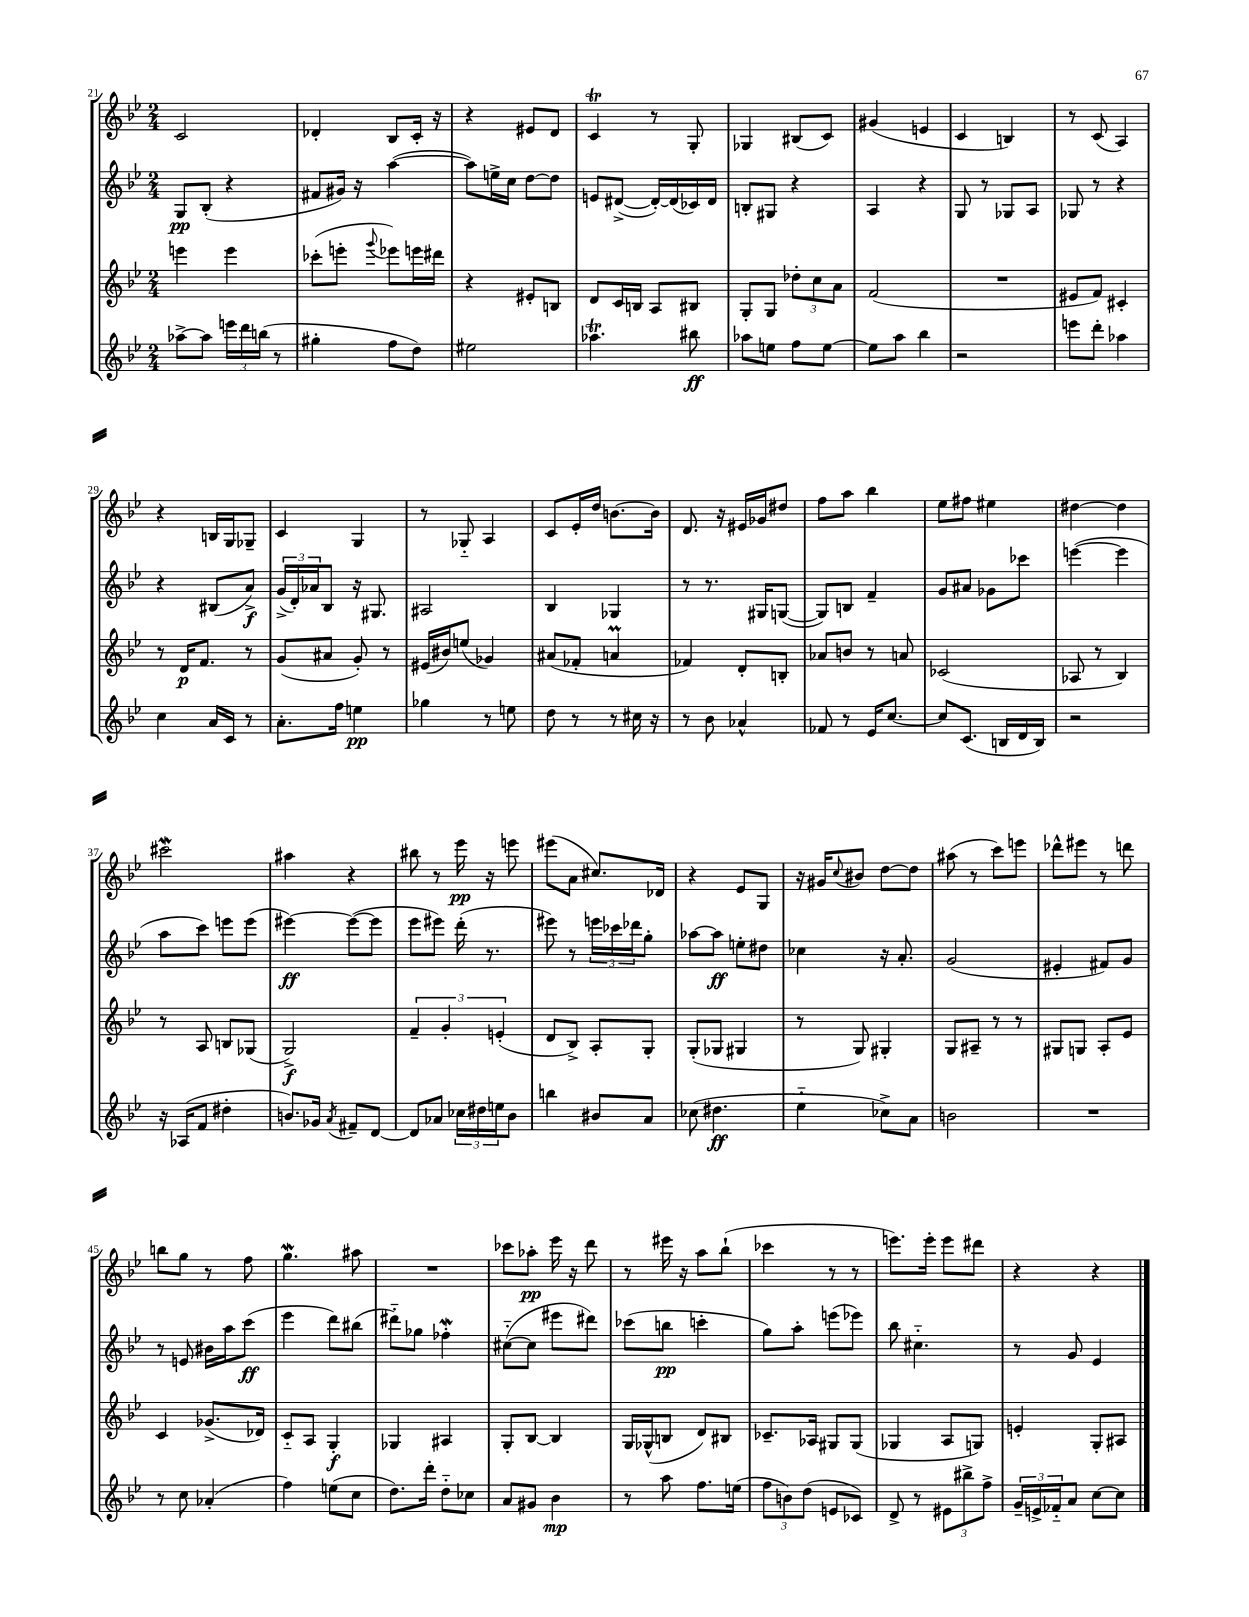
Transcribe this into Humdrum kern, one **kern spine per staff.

**kern	**kern	**kern	**kern
*staff4	*staff3	*staff2	*staff1
*clefG2	*clefG2	*clefG2	*clefG2
*k[b-e-]	*k[b-e-]	*k[b-e-]	*k[b-e-]
*M2/4	*M2/4	*M2/4	*M2/4
[8aa-^	4eee	8G	2c
8aa-]	.	(8B-'	.
24eee	4eee	4r	.
24ddd	.	.	.
(24bb	.	.	.
8r	.	.	.
=	=	=	=
4gg#'	(8ccc-'	8f#	4d-'
.	8eee'	16g#)	.
.	.	16r	.
.	8qqggg	.	.
8ff	8eee-)	([4aa	8B-
8dd)	16eee	.	16c'
.	16ddd#	.	16r
=	=	=	=
2ee#	4r	8aa])	4r
.	.	16ee^	.
.	.	16cc	.
.	8e#'	[8dd	8e#
.	8B	8dd]	8d
=	=	=	=
4.aa-	8d	8e	4c
.	16c	([8d#^	.
.	16B	.	.
.	8A	16d#'_)	8r
.	.	(16d#]	.
8bb#	8B#	16c-)	8G'
.	.	16d#	.
=	=	=	=
8aa-	8G'	8B'	4G-
8ee	8G	8G#	.
8ff	12dd-'	4r	(8B#
.	12cc	.	.
[8ee	.	.	8c)
.	12a	.	.
=	=	=	=
8ee]	(2f	4A	(4g#
8aa	.	.	.
4bb-	.	4r	4e
=	=	=	=
2r	2r	8G	4c
.	.	8r	.
.	.	8G-	4B)
.	.	8A	.
=	=	=	=
8eee	8e#	8G-	8r
8ddd'	8f)	8r	(8c
4aa-	4c#'	4r	4A)
=	=	=	=
4cc	8r	4r	4r
.	16d	.	.
.	8.f	.	.
16a	.	(8B#	16B
16c	.	.	16G
8r	8r	8a^)	8G-~
=	=	=	=
8.a'	(8g	(24g^	4c
.	.	24d')	.
.	.	24a-	.
.	8a#	8B-	.
16ff	.	.	.
4ee	8g')	16r	4G
.	.	8.G#	.
.	8r	.	.
=	=	=	=
4gg-	(16e#	2A#	8r
.	16b#)	.	.
.	(8ee	.	8G-'~
8r	4g-)	.	4A
8ee	.	.	.
=	=	=	=
8dd	(8a#	4B-	8c
8r	8f-'	.	16e-'
.	.	.	16dd
8r	4a	4G-	[8.b
16cc#	.	.	.
16r	.	.	16b]
=	=	=	=
8r	4f-)	8r	8.d
8b-	.	8.r	.
.	.	.	16r
4a-^^	8d'	.	16e#
.	.	16G#	16g-
.	8B'	([8G	8dd#
=	=	=	=
8f-	8a-	8G])	8ff
8r	8b	8B	8aa
16e-	8r	4f~	4bb-
[8.cc	.	.	.
.	8a	.	.
=	=	=	=
8cc]	(2c-	8g	8ee-
(8.c	.	8a#	8ff#
.	.	8g-	4ee#
16B	.	.	.
16d	.	8ccc-	.
16B)	.	.	.
=	=	=	=
2r	8A-	([4eee	[4dd#
.	8r	.	.
.	4B-)	4eee]	4dd#]
=	=	=	=
16r	8r	8aa	2ccc#
(16A-	.	.	.
8f	8A	8ccc)	.
4dd#'	8B	8eee	.
.	(8G-	(8eee	.
=	=	=	=
8.b)	2G^)	[4eee#)	4aa#
16g-	.	.	.
8qa	.	.	.
8f#~	.	(8eee#_	4r
[8d	.	8eee#]	.
=	=	=	=
8d]	6f~	8eee-	8bb#
8a-	.	8eee#)	8r
.	6g'	.	.
24cc-	.	(16ddd'	16eee-
24dd#	.	.	.
.	.	8.r	16r
24ee	(6e'	.	.
8b-	.	.	8eee
=	=	=	=
4bb	8d	8eee#)	(8eee#
.	8B-^)	8r	8a
8b#	8A'	24eee	8.cc#)
.	.	24ccc-	.
.	.	24ddd-	.
8a	8G'	8gg'	.
.	.	.	16d-
=	=	=	=
(8cc-	(8G'	[8aa-	4r
4.dd#	8G-	8aa-]	.
.	4G#	8ee'	8e-
.	.	8dd#	8G
=	=	=	=
4ee-'~	8r	4cc-	16r
.	.	.	16g#
.	.	.	8qqcc
.	8G)	.	8b#
8cc-^)	4G#'	16r	[8dd
.	.	8.a'	.
8a	.	.	8dd]
=	=	=	=
2b	8G	(2g	(8aa#
.	8A#~	.	8r
.	8r	.	8ccc)
.	8r	.	8eee
=	=	=	=
2r	8G#	4e#'	8ddd-^^
.	8G	.	8eee#
.	8A'	8f#)	8r
.	8e-	8g	8ddd
=	=	=	=
8r	4c	8r	8bb
8cc	.	8e	8gg
(4a-'	(8.g-^	16b#	8r
.	.	16aa	.
.	.	(8ccc	8ff
.	16d-)	.	.
=	=	=	=
4ff)	8c'~	4eee-	4.gg
.	8A	.	.
(8ee	4G'	8ddd)	.
8cc	.	(8bb#	8aa#
=	=	=	=
8.dd)	4G-	8ddd#'~)	2r
.	.	8gg-	.
16ddd'	.	.	.
8dd'~	4A#	4ff-'	.
8cc-	.	.	.
=	=	=	=
8a	8G'	([8cc#'~	8ccc-
8g#	[8B-	8cc#]	8aa-'
4b-	4B-]	8eee#	16eee-
.	.	.	16r
.	.	8ddd#)	8ddd
=	=	=	=
8r	16G	(8ccc-	8r
.	(16G-^^	.	.
8aa	8B	8bb	16eee#
.	.	.	16r
8.ff	8d)	4ccc'	8aa
.	8B#	.	(8bb-`
(16ee	.	.	.
=	=	=	=
12ff	8.c-~	8gg)	4ccc-
12b)	.	.	.
.	.	8aa'	.
(12dd	.	.	.
.	16A-	.	.
8e	8G#	(8eee	8r
8c-)	(8G#	8eee-)	8r
=	=	=	=
8d^	4G-	8bb-	8.eee)
8r	.	4.cc#'~	.
.	.	.	16eee'
12e#	8A	.	8eee
12bb#^	.	.	.
.	8G)	.	8ddd#
12ff^	.	.	.
=	=	=	=
24g~	4e'	8r	4r
24e^	.	.	.
24f-'~	.	.	.
8a	.	8g	.
[8cc	8G'	4e-	4r
8cc]	8A#	.	.
==	==	==	==
*-	*-	*-	*-
